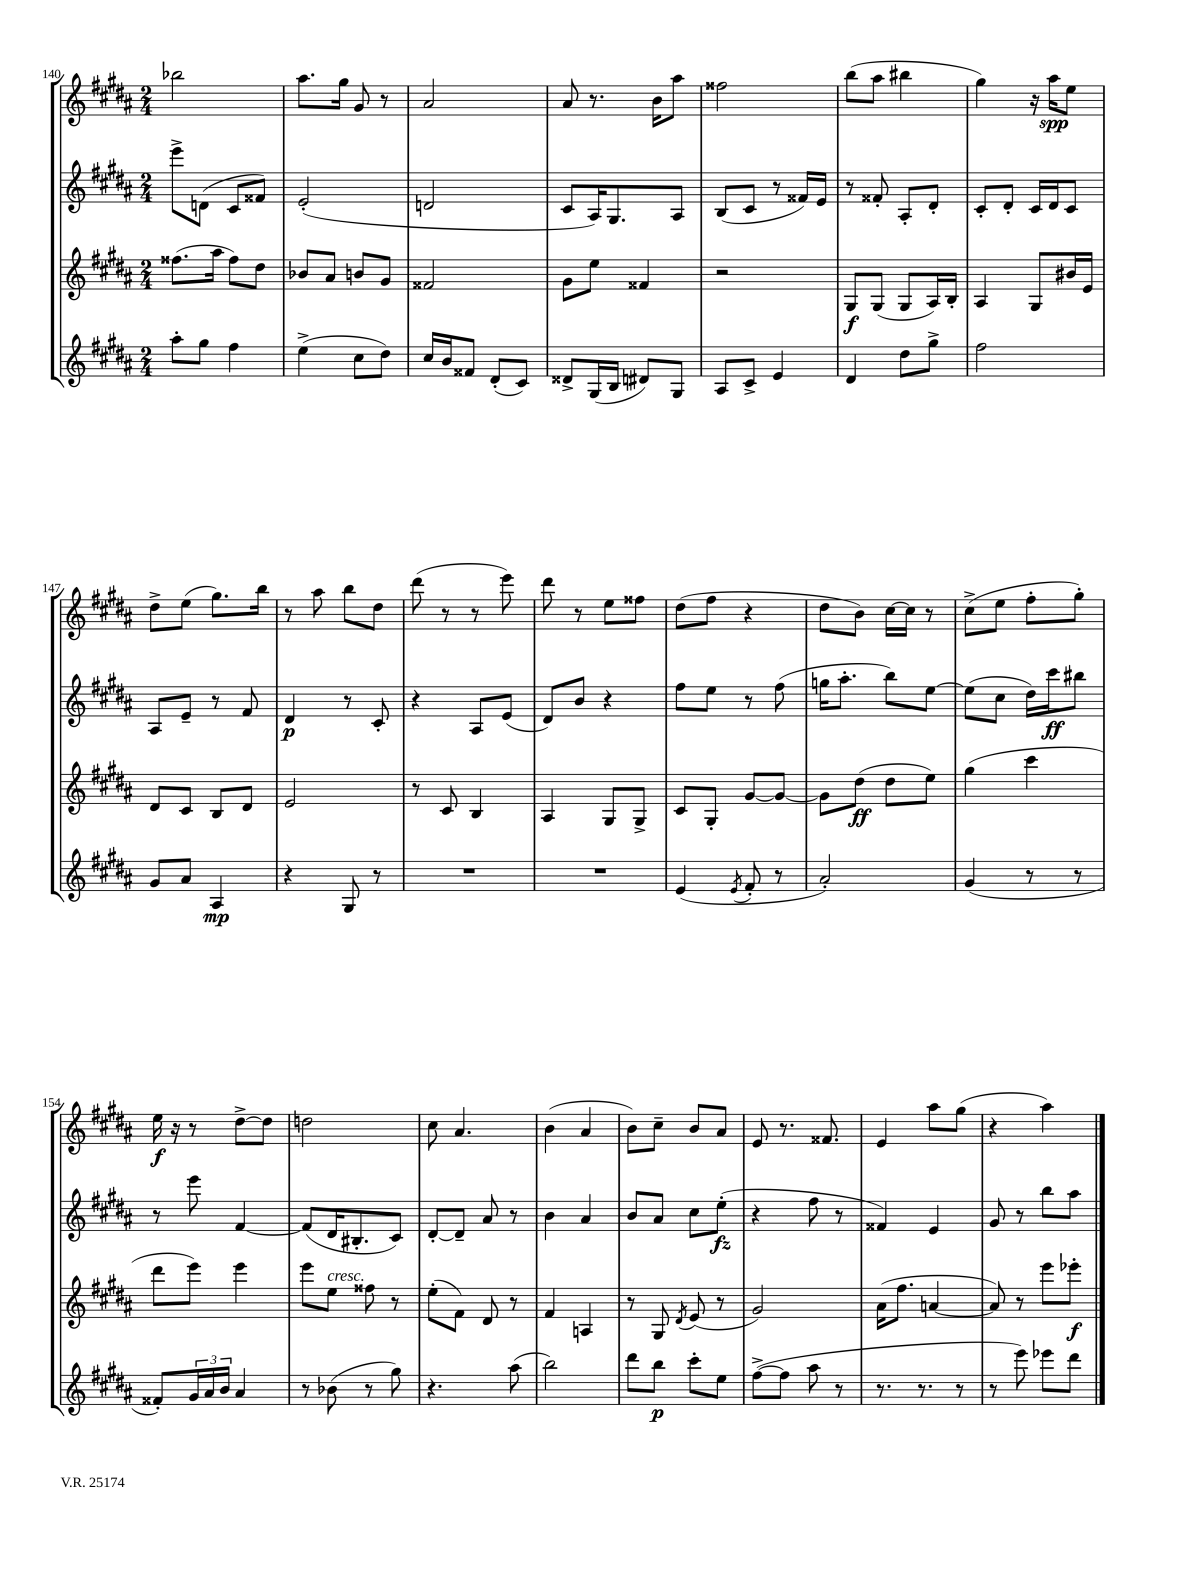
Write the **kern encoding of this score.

**kern	**dynam	**kern	**dynam	**kern	**dynam	**kern	**dynam
*part4	*part4	*part3	*part3	*part2	*part2	*part1	*part1
*staff4	*staff4	*staff3	*staff3	*staff2	*staff2	*staff1	*staff1
*clefG2	*	*clefG2	*	*clefG2	*	*clefG2	*
*k[f#c#g#d#a#]	*	*k[f#c#g#d#a#]	*	*k[f#c#g#d#a#]	*	*k[f#c#g#d#a#]	*
*M2/4	*	*M2/4	*	*M2/4	*	*M2/4	*
=140	=140	=140	=140	=140	=140	=140	=140
8aa#'\L	.	(8.ff##X\L	.	8eee^\L	.	2bb-X\	.
8gg#\J	.	.	.	(8dn\J	.	.	.
.	.	16aa#\Jk	.	.	.	.	.
4ff#\	.	8ff##\L)	.	8c#/L	.	.	.
.	.	8dd#\J	.	8f##X/J)	.	.	.
=141	=141	=141	=141	=141	=141	=141	=141
(4ee^\	.	8b-X/L	.	(2e'/	.	8.aa#\L	.
.	.	8a#/J	.	.	.	.	.
.	.	.	.	.	.	16gg#\Jk	.
8cc#\L	.	8bn/L	.	.	.	8g#/	.
8dd#\J)	.	8g#/J	.	.	.	8r	.
=142	=142	=142	=142	=142	=142	=142	=142
16cc#/LL	.	2f##X/	.	2dn/	.	2a#/	.
16b/J	.	.	.	.	.	.	.
8f##X/J	.	.	.	.	.	.	.
(8d#'/L	.	.	.	.	.	.	.
8c#/J)	.	.	.	.	.	.	.
=143	=143	=143	=143	=143	=143	=143	=143
8d##X^/L	.	8g#\L	.	8c#/L	.	8a#/	.
(16G#/L	.	8ee\J	.	16A#/K)	.	8.r	.
16B/JJ	.	.	.	8.G#/	.	.	.
8d#X/L)	.	4f##X/	.	.	.	.	.
.	.	.	.	.	.	16b\KL	.
8G#/J	.	.	.	8A#/J	.	8aa#\J	.
=144	=144	=144	=144	=144	=144	=144	=144
8A#/L	.	2r	.	(8B/L	.	2ff##X\	.
8c#^/J	.	.	.	8c#/J	.	.	.
4e/	.	.	.	8r	.	.	.
.	.	.	.	16f##X/LL)	.	.	.
.	.	.	.	16e/JJ	.	.	.
=145	=145	=145	=145	=145	=145	=145	=145
4d#/	.	8G#/L	f	8r	.	(8bb\L	.
.	.	(8G#/J	.	8f##X'/	.	8aa#\J	.
8dd#\L	.	8G#/L	.	8A#'/L	.	4bb#X\	.
8gg#^\J	.	16A#/L)	.	8d#'/J	.	.	.
.	.	16B'/JJ	.	.	.	.	.
=146	=146	=146	=146	=146	=146	=146	=146
2ff#\	.	4A#/	.	8c#'/L	.	4gg#\)	.
.	.	.	.	8d#'/J	.	.	.
.	.	8G#/L	.	16c#/LL	.	16r	.
.	.	.	.	16d#/J	.	16aa#\KL	spp
.	.	16b#X/L	.	8c#/J	.	8ee\J	.
.	.	16e/JJ	.	.	.	.	.
!!LO:LB:g=z
=147	=147	=147	=147	=147	=147	=147	=147
8g#/L	.	8d#/L	.	8A#/L	.	8dd#^\L	.
8a#/J	.	8c#/J	.	8e~/J	.	(8ee\J	.
4A#/	mp	8B/L	.	8r	.	8.gg#\L)	.
.	.	8d#/J	.	8f#/	.	.	.
.	.	.	.	.	.	16bb\Jk	.
=148	=148	=148	=148	=148	=148	=148	=148
4r	.	2e/	.	4d#/	p	8r	.
.	.	.	.	.	.	8aa#\	.
8G#/	.	.	.	8r	.	8bb\L	.
8r	.	.	.	8c#'/	.	8dd#\J	.
=149	=149	=149	=149	=149	=149	=149	=149
2r	.	8r	.	4r	.	(8ddd#\	.
.	.	8c#/	.	.	.	8r	.
.	.	4B/	.	8A#/L	.	8r	.
.	.	.	.	(8e/J	.	8eee\)	.
=150	=150	=150	=150	=150	=150	=150	=150
2r	.	4A#/	.	8d#/L)	.	8ddd#\	.
.	.	.	.	8b/J	.	8r	.
.	.	8G#/L	.	4r	.	8ee\L	.
.	.	8G#^/J	.	.	.	8ff##X\J	.
=151	=151	=151	=151	=151	=151	=151	=151
(4e/	.	8c#/L	.	8ff#\L	.	(8dd#\L	.
.	.	8G#'/J	.	8ee\J	.	8ff#\J	.
8qe/	.	.	.	.	.	.	.
8f#'/	.	[8g#/L	.	8r	.	4r	.
8r	.	8g#/J_	.	(8ff#\	.	.	.
=152	=152	=152	=152	=152	=152	=152	=152
2a#'/)	.	8g#\L]	.	16ggn\KL	.	8dd#\L	.
.	.	.	.	8.aa#'\J	.	.	.
.	.	(8dd#\J	ff	.	.	8b\J)	.
.	.	8dd#\L	.	8bb\L)	.	[16cc#\LL	.
.	.	.	.	.	.	16cc#\JJ]	.
.	.	8ee\J)	.	[8ee\J	.	8r	.
=153	=153	=153	=153	=153	=153	=153	=153
(4g#/	.	(4gg#\	.	(8ee\L]	.	(8cc#^\L	.
.	.	.	.	8cc#\J	.	8ee\J	.
8r	.	4ccc#\	.	16dd#\LL)	.	8ff#'\L	.
.	.	.	.	16ccc#\J	ff	.	.
8r	.	.	.	8bb#X\J	.	8gg#'\J)	.
!!LO:LB:g=z
=154	=154	=154	=154	=154	=154	=154	=154
8f##X'/L)	.	8ddd#\L	.	8r	.	16ee\	f
.	.	.	.	.	.	16r	.
24g#/L	.	8eee\J)	.	8eee\	.	8r	.
24a#/	.	.	.	.	.	.	.
24b/JJ	.	.	.	.	.	.	.
4a#/	.	4eee\	.	[4f#/	.	[8dd#^\L	.
.	.	.	.	.	.	8dd#\J]	.
=155	=155	=155	=155	=155	=155	=155	=155
8r	.	8eee\L	.	(8f#/L]	.	2ddn\	.
!	!	!LO:TX:a:i:t=cresc.	!	!	!	!	!
(8b-X\	.	8ee\J	.	16d#/K	.	.	.
.	.	.	.	8.B#X'/	.	.	.
8r	.	8ff##X\	.	.	.	.	.
8gg#\)	.	8r	.	8c#/J)	.	.	.
=156	=156	=156	=156	=156	=156	=156	=156
4.r	.	(8ee'\L	.	[8d#'/L	.	8cc#\	.
.	.	8f#\J)	.	8d#~/J]	.	4.a#/	.
.	.	8d#/	.	8a#/	.	.	.
(8aa#\	.	8r	.	8r	.	.	.
=157	=157	=157	=157	=157	=157	=157	=157
2bb\)	.	4f#/	.	4b\	.	(4b\	.
.	.	4An/	.	4a#/	.	4a#/	.
=158	=158	=158	=158	=158	=158	=158	=158
8ddd#\L	.	8r	.	8b/L	.	8b\L)	.
8bb\J	p	8G#/	.	8a#/J	.	8cc#~\J	.
.	.	8qd#/	.	.	.	.	.
8ccc#'\L	.	(8e/	.	8cc#\L	.	8b/L	.
8ee\J	.	8r	.	(8ee'\J	fz	8a#/J	.
=159	=159	=159	=159	=159	=159	=159	=159
([8ff#^\L	.	2g#/)	.	4r	.	8e/	.
8ff#\J]	.	.	.	.	.	8.r	.
8aa#\	.	.	.	8ff#\	.	.	.
.	.	.	.	.	.	8.f##X/	.
8r	.	.	.	8r	.	.	.
=160	=160	=160	=160	=160	=160	=160	=160
8.r	.	(16a#\KL	.	4f##X/)	.	4e/	.
.	.	8.ff#\J	.	.	.	.	.
8.r	.	.	.	.	.	.	.
.	.	[4an/	.	4e/	.	8aa#\L	.
8r	.	.	.	.	.	(8gg#\J	.
=161	=161	=161	=161	=161	=161	=161	=161
8r	.	8a/])	.	8g#/	.	4r	.
8eee\)	.	8r	.	8r	.	.	.
8eee-X\L	.	8eee\L	.	8bb\L	.	4aa#\)	.
8ddd#\J	.	8eee-X'\J	f	8aa#\J	.	.	.
==	==	==	==	==	==	==	==
*-	*-	*-	*-	*-	*-	*-	*-
